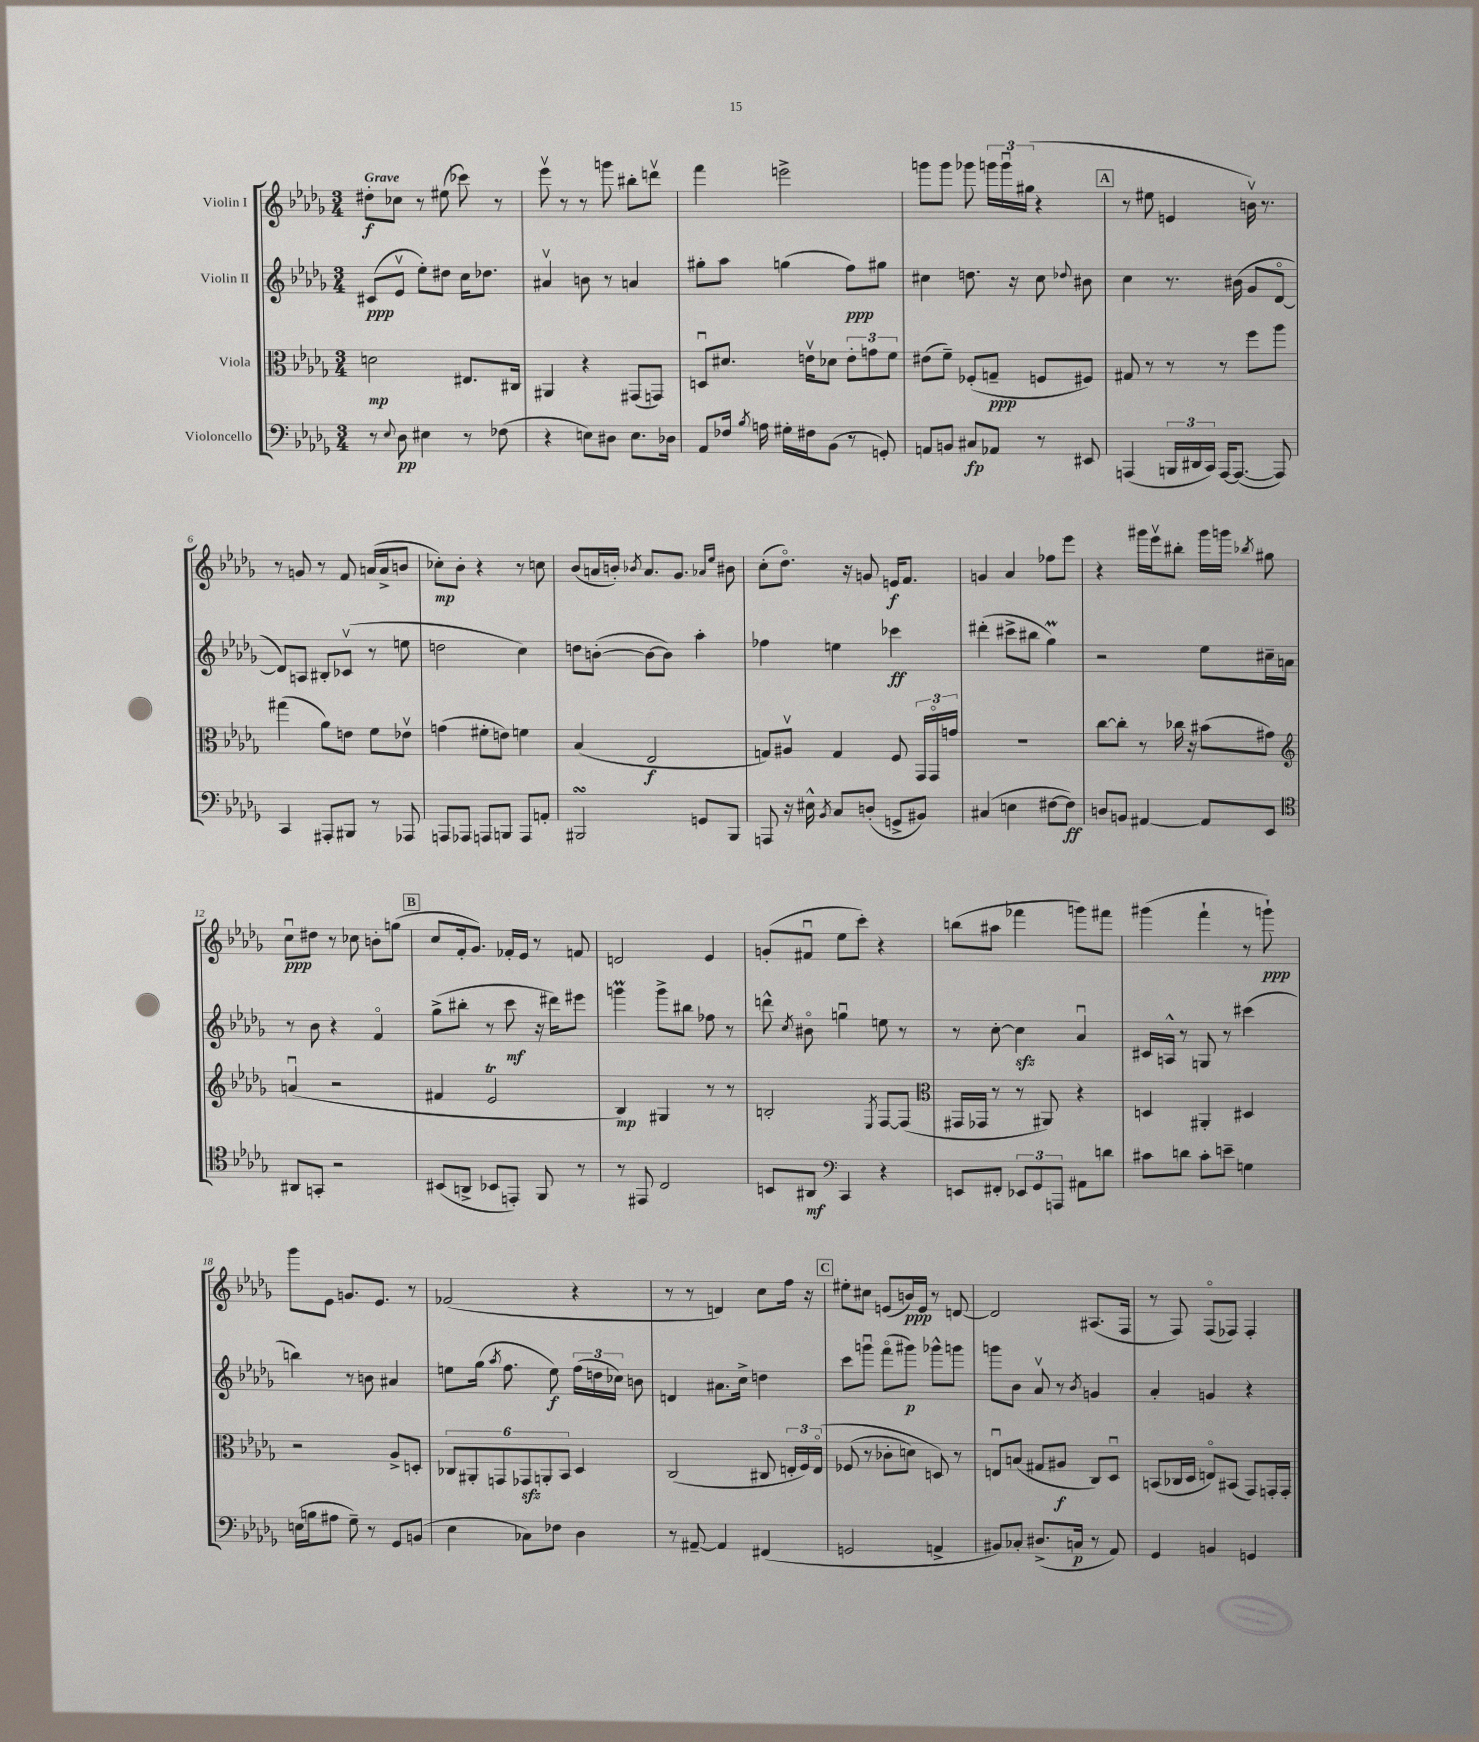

**kern	**kern	**kern	**kern
*staff4	*staff3	*staff2	*staff1
*clefF4	*clefC3	*clefG2	*clefG2
*k[b-e-a-d-g-]	*k[b-e-a-d-g-]	*k[b-e-a-d-g-]	*k[b-e-a-d-g-]
*M3/4	*M3/4	*M3/4	*M3/4
8r	2d	(8c#	8dd#'
8qqE-	.	.	.
8D-	.	8e-v	8cc-
4E#	.	8ee-')	8r
.	.	8dd#	(8ee#
8r	8.E#	16cc	8ccc-)
.	.	8.dd-	.
(8F-	.	.	8r
.	16C#	.	.
=	=	=	=
4r	4AA#	4a#v	8eee-v
.	.	.	8r
8E)	4r	8b	8r
8D#	.	8r	8ggg
8.E	(8GG#	4a	8bb#'
.	8GG)	.	8dddv
16D-	.	.	.
=	=	=	=
8AA-	8Du	8gg#'	4fff
16F-	8.d#	8aa-	.
8qB-	.	.	.
16A	.	.	.
16G#'	.	(4gg	2eee^
16F#	16ev	.	.
(8BB-	8d-	.	.
8r	12e'	8ff)	.
.	12g	.	.
8GG')	.	8gg#	.
.	12f	.	.
=	=	=	=
8AA	(8e#	4cc#	8ggg
8BB	8f~)	.	8ggg
8C#	(8F-'	8.dd	8ggg-
8AA-	8G~	.	24ggg
.	.	.	24gggu
.	.	16r	.
.	.	.	(24gg#
8r	8F	8cc#	4r
.	.	8qqdd-	.
8EE#	8F#)	8b#	.
=	=	=	=
(4AAA	8G#	4cc	8r
.	8r	.	8ee#
24BBB	8r	8.r	4e
24DD#	.	.	.
24CC)	.	.	.
[16AAA	8r	.	.
(8.AAA_	.	(16b#	.
.	8ff	8g-	16bv)
.	.	.	8.r
8AAA])	8aa-	[8d-o	.
=	=	=	=
4CC	(4gg#	8d-])	8r
.	.	8A	8g
8AAA#'	8a-)	8B#'	8r
8BBB#	8e	(8c-v	8f
8r	8f	8r	(16a
.	.	.	16a^
8AAA-	8e-v	8ee	8b
=	=	=	=
8AAA	(4g	2dd	8cc-')
8AAA-	.	.	8b-'
8AAA	8f#'	.	4r
8BBB	8e)	.	.
8AAA	4f	4cc)	8r
8AA'	.	.	8cc
=	=	=	=
2BBB#	(4B-	8dd	(8b-
.	.	([8b'	16a
.	.	.	16b')
.	.	.	8qb-
.	2E-	8b_	8.a
.	.	8b])	.
.	.	.	8.g-
8GG	.	4aa-'	.
.	.	.	16qqa-
.	.	.	16qqee-
8BBB#	.	.	8b#
=	=	=	=
8AAA	8G)	4ff-	(8cc'
16r	8A#v	.	8.dd-o)
16E#^^	.	.	.
8qBB-	.	.	.
8C	4G	4ee	.
.	.	.	16r
(8D'	.	.	8g
8GG^	8F	4ccc-	16e
.	.	.	8.f
8BB#)	24GG-	.	.
.	24GG-o	.	.
.	24g	.	.
=	=	=	=
(4C#	2.r	(4ddd#'	4g
4E	.	8ccc#^	4a-
.	.	8bb#	.
[8F#	.	4gg-)	8ff-
8F#])	.	.	8eee-
=	=	=	=
8D	[8cc	2r	4r
8BB	8cc']	.	.
[4AA#	8r	.	16ggg#
.	.	.	16eee-v
.	16cc-	.	8bb#'
.	16r	.	.
8AA#]	(8b#	8ee-	16ggg#
.	.	.	16ggg
.	.	.	8qbb-
8EE-	8g#)	16cc#~	8gg#
.	.	16a	.
=	=	=	=
*clefC4	*clefG2	*	*
8AA#	(4au	8r	8ccu
8GG'	.	8b-	8dd#
2r	2r	4r	8r
.	.	.	8cc-
.	.	4fo	8b'
.	.	.	(8gg
=	=	=	=
(8BB#	4f#	(8gg-^	8cc
8AA^	.	8bb#'	16f'
.	.	.	8.g-)
8BB-	2e-	8r	.
8EE')	.	8ccc	16f-'
.	.	.	16e-
8FF	.	16r	8r
.	.	16ddd#)	.
8r	.	8eee#	8f
=	=	=	=
8r	4B-)	4ggg	2d
8EE#	.	.	.
2C	4G#	8ggg^	.
.	.	8bb#	.
.	8r	8ff-	4e-
.	8r	8r	.
=	=	=	=
8BB	2B'	8ddd^^	(8g'
.	.	8qcc	.
8AA#	.	8b#o	8f#u
*clefF4	*	*	*
4CC	.	4ggu	8ee-
.	.	.	8ccc')
.	8qE-	.	.
4r	[8F	8ee	4r
.	(8F]	8r	.
=	=	=	=
*	*clefC3	*	*
8EE	16GG#	8r	(8bb
.	16GG-	.	.
8FF#'	8r	[8cc'	8aa#
12EE-	8r	4cc]	4fff-
12GG-	.	.	.
.	8AA#)	.	.
12AAA	.	.	.
8AA#	4r	4a-u	8ggg)
8d	.	.	8fff#
=	=	=	=
8c#	4D	16c#	(4ggg#
.	.	16A^^	.
8d	.	8r	.
8c#'	4AA#'	8G	4fff`
8e~	.	8r	.
4G	4D#	(4ccc#	8r
.	.	.	8ggg`)
=	=	=	=
(16E	2r	4bb)	8ggg-
16B	.	.	.
8A#	.	.	8e-
8G-~)	.	8r	8.g
8r	.	8b	.
.	.	.	8.e-
8GG-	8A-^	4a#	.
(8BB	8D'	.	8r
=	=	=	=
4E-	12C-	8ee	(2f-
.	12AA#'	.	.
.	.	(16gg-	.
.	12GG	.	.
.	.	8qaa-	.
.	.	8.ff	.
8C-)	12GG-	.	.
.	12AA'	.	.
8F-	.	8ee)	.
.	12BB-	.	.
4D-	4D-	(24ff	4r
.	.	24dd	.
.	.	24cc-)	.
.	.	8b	.
=	=	=	=
8r	(2C	4d	8r
[8AA#~	.	.	8r
4AA#]	.	8.a#	4d)
.	.	16cc^	.
(4FF#	8C#	4dd	8cc
.	24E'	.	16ff
.	24F)	.	.
.	.	.	16r
.	&(24Eo	.	.
=	=	=	=
2GG	(8F-	8ccc	8ee#'
.	8r	8gggu	8cc#
.	8c-'	(8fffo	(8e
.	8d)	8ggg#)	16b)
.	.	.	16e
4AA^	8D&)	8ggg-^^	8r
.	8r	8ggg	[8d
=	=	=	=
8BB#)	8Eu	8ggg	2d]
8C-'	(8B	8b-	.
(8.D#^	8G#	8a-v	.
.	8A#	8r	.
16C	.	.	.
.	.	8qb-	.
8r	8C)	4g	(8.A#
8AA-)	8D-u	.	.
.	.	.	16F
=	=	=	=
4GG-	(8BB	4a-'	8r
.	16C-	.	8F)
.	16D-	.	.
4BB	8Eo)	4g	(8Fo
.	(8BB#	.	8F-)
4GG	8GG-)	4r	4F-'
.	16GG'	.	.
.	16GG'	.	.
==	==	==	==
*-	*-	*-	*-
